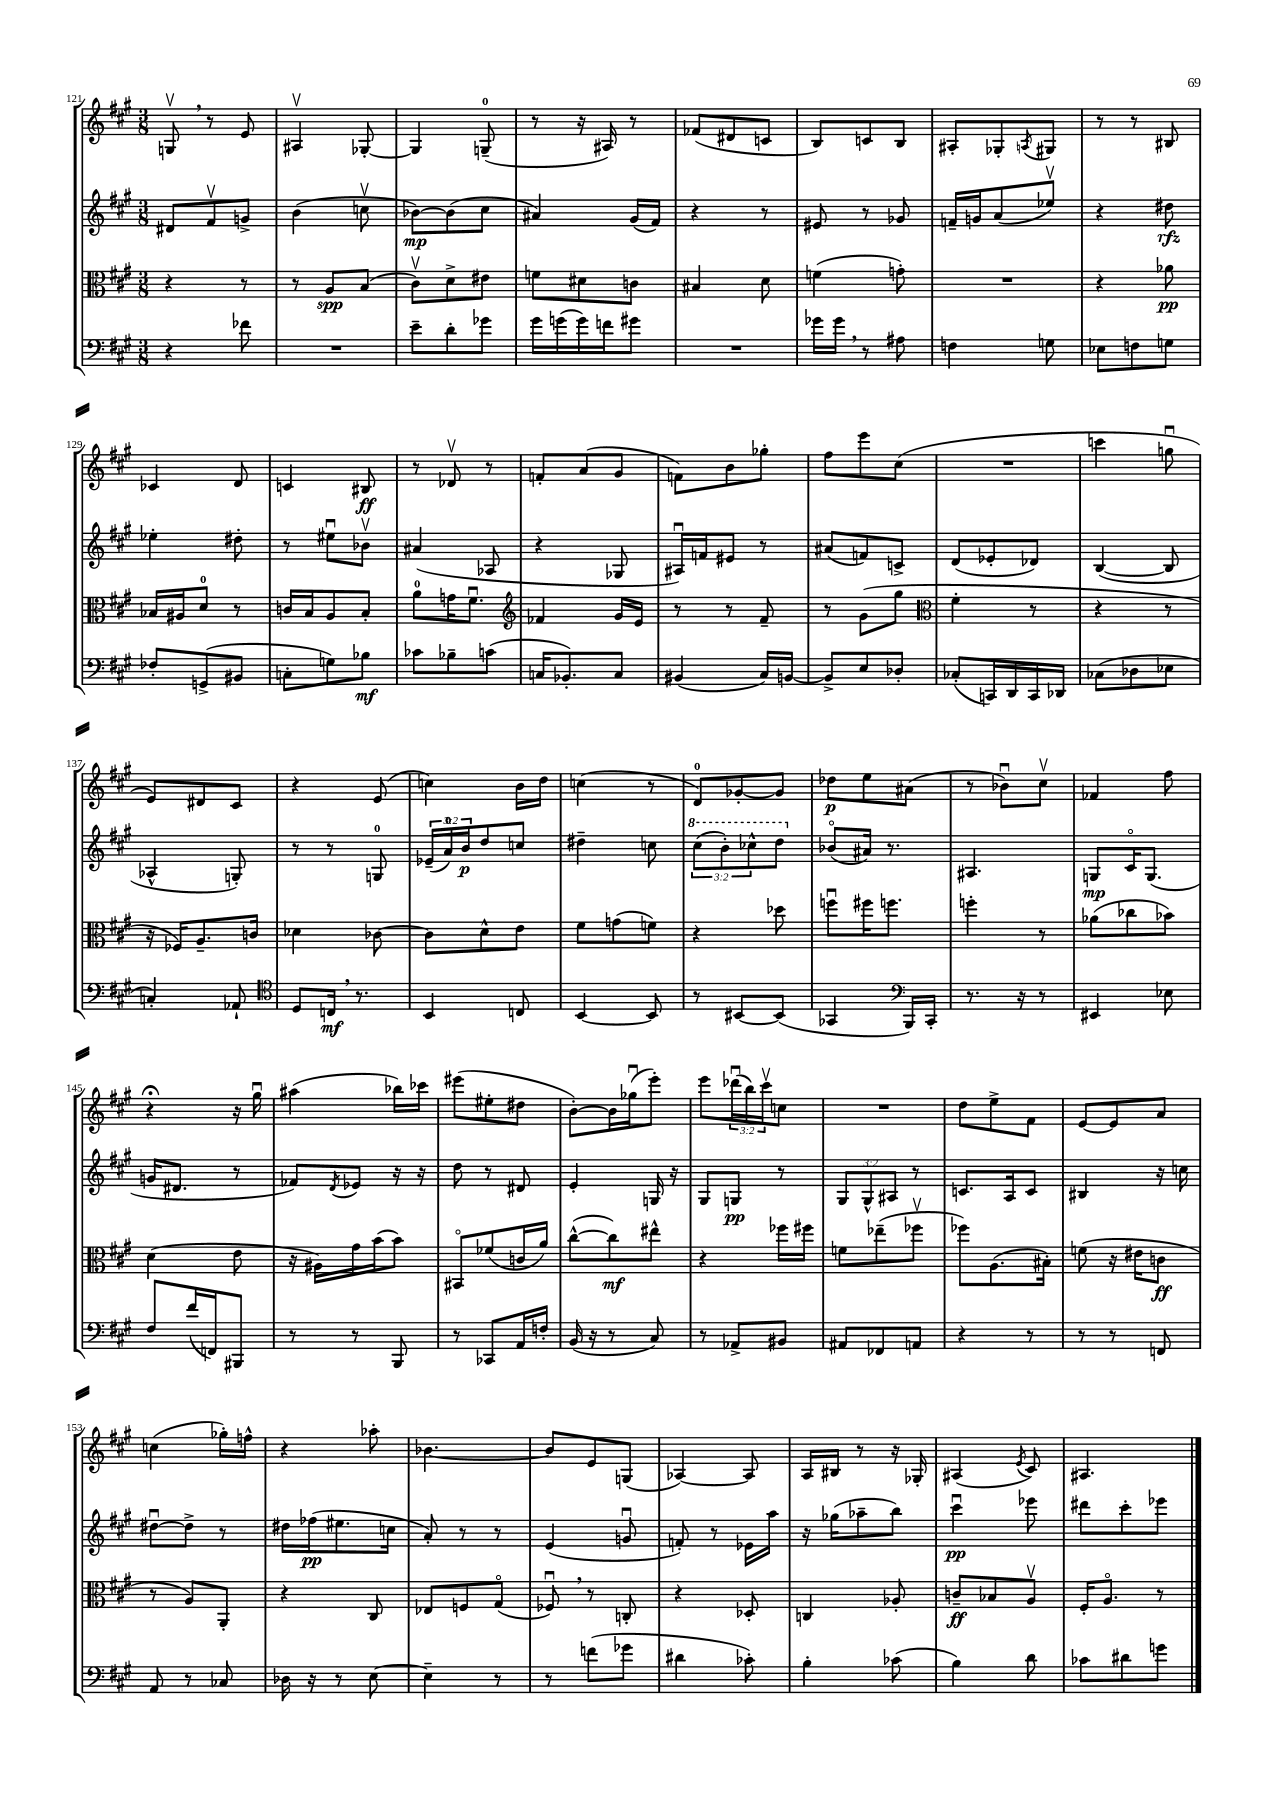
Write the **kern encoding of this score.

**kern	**dynam	**kern	**dynam	**kern	**dynam	**kern	**dynam
*part4	*part4	*part3	*part3	*part2	*part2	*part1	*part1
*staff4	*staff4	*staff3	*staff3	*staff2	*staff2	*staff1	*staff1
*clefF4	*	*clefC3	*	*clefG2	*	*clefG2	*
*k[f#c#g#]	*	*k[f#c#g#]	*	*k[f#c#g#]	*	*k[f#c#g#]	*
*M3/8	*	*M3/8	*	*M3/8	*	*M3/8	*
=121	=121	=121	=121	=121	=121	=121	=121
4r	.	4r	.	8d#X/L	.	8Gnv,/	.
.	.	.	.	8f#v/	.	8r	.
8f-X\	.	8r	.	8gn^/J	.	8e/	.
=122	=122	=122	=122	=122	=122	=122	=122
4.r	.	8r	.	(4b\	.	4A#Xv/	.
.	.	8A/L	spp	.	.	.	.
.	.	(8B/J	.	8ccnv\	.	[8G-X'/	.
=123	=123	=123	=123	=123	=123	=123	=123
8e~\L	.	8c#v\L)	.	[8b-X\L)	mp	4G-/]	.
8d'\	.	8d^\	.	(8b-\]	.	.	.
8g-X\J	.	8e#X\J	.	8cc#\J	.	(8Gn~/	.
=124	=124	=124	=124	=124	=124	=124	=124
16g#\LL	.	8fn\L	.	4a#X/)	.	8r	.
(16gn\	.	.	.	.	.	.	.
16g\)	.	8d#X\	.	.	.	16r	.
16fn\J	.	.	.	.	.	16A#X/)	.
8g#X\J	.	8cn\J	.	(16g#/LL	.	8r	.
.	.	.	.	16f#/JJ)	.	.	.
=125	=125	=125	=125	=125	=125	=125	=125
4.r	.	4B#X/	.	4r	.	(8f-X/L	.
.	.	.	.	.	.	8d#X/	.
.	.	8d\	.	8r	.	8cn/J	.
=126	=126	=126	=126	=126	=126	=126	=126
16g-X\LL	.	(4fn\	.	8e#X/	.	8B/L)	.
16g-,\JJ	.	.	.	.	.	.	.
8r	.	.	.	8r	.	8cn/	.
8A#X\	.	8gn'\)	.	8g-X/	.	8B/J	.
=127	=127	=127	=127	=127	=127	=127	=127
4Fn\	.	4.r	.	16fn~/LL	.	8A#X'/L	.
.	.	.	.	16gn/J	.	.	.
.	.	.	.	(8a/	.	8G-X'/	.
.	.	.	.	.	.	8qAn/	.
8Gn\	.	.	.	8ee-Xv/J)	.	8G#X/J	.
=128	=128	=128	=128	=128	=128	=128	=128
8E-X\L	.	4r	.	4r	.	8r	.
8Fn\	.	.	.	.	.	8r	.
8Gn\J	.	8a-X\	pp	8dd#X\	rfz	8B#X/	.
!!LO:LB:g=z
=129	=129	=129	=129	=129	=129	=129	=129
8F-X'/L	.	16B-X/LL	.	4ee-X'\	.	4c-X/	.
.	.	16A#X/J	.	.	.	.	.
(8GGn^/	.	8d/J	.	.	.	.	.
8BB#X/J	.	8r	.	8dd#X'\	.	8d/	.
=130	=130	=130	=130	=130	=130	=130	=130
8Cn'\L	.	16cn/LL	.	8r	.	4cn/	.
.	.	16B/J	.	.	.	.	.
8Gn\)	.	8A/	.	8ee#Xu\L	.	.	.
8B-X\J	mf	8B'/J	.	8b-Xv\J	.	8B#X/	ff
=131	=131	=131	=131	=131	=131	=131	=131
8c-X\L	.	8a\L	.	(4a#X/	.	8r	.
8B-X~\	.	16gn\K	.	.	.	8d-Xv/	.
.	.	8.f#u\J	.	.	.	.	.
(8cn\J	.	.	.	8A-X/	.	8r	.
=132	=132	=132	=132	=132	=132	=132	=132
*	*	*clefG2	*	*	*	*	*
16Cn/KL	.	4f-X/	.	4r	.	8fn'/L	.
8.BB-X'/)	.	.	.	.	.	.	.
.	.	.	.	.	.	(8a/	.
8C/J	.	16g#/LL	.	8G-X/	.	8g#/J	.
.	.	16e/JJ	.	.	.	.	.
=133	=133	=133	=133	=133	=133	=133	=133
(4BB#X/	.	8r	.	16A#Xu/LL)	.	8fn\L)	.
.	.	.	.	16fn/J	.	.	.
.	.	8r	.	8e#X/J	.	8b\	.
16C#/LL)	.	8f#~/	.	8r	.	8gg-X'\J	.
[16BBn/JJ	.	.	.	.	.	.	.
=134	=134	=134	=134	=134	=134	=134	=134
8BB^/L]	.	8r	.	(8a#X/L	.	8ff#\L	.
8E/	.	(8g#\L	.	8fn/)	.	8eee\	.
8D-X'/J	.	8gg#\J	.	8cn^/J	.	(8cc#\J	.
=135	=135	=135	=135	=135	=135	=135	=135
*	*	*clefC3	*	*	*	*	*
(8C-X'/L	.	4f#'\	.	(8d/L	.	4.r	.
16CCn/L)	.	.	.	8e-X'/	.	.	.
16DD/	.	.	.	.	.	.	.
16CC/	.	8r	.	8d-X/J)	.	.	.
16DD-X/JJ	.	.	.	.	.	.	.
=136	=136	=136	=136	=136	=136	=136	=136
(8C-X\L	.	4r	.	([4B/	.	4cccn\	.
8D-X\	.	.	.	.	.	.	.
8E-X\J	.	8r	.	8B/]	.	8ggnu\	.
!!LO:LB:g=z
=137	=137	=137	=137	=137	=137	=137	=137
4Cn'/)	.	16r	.	4A-X^^/	.	8e/L)	.
.	.	16F-X/KL)	.	.	.	.	.
.	.	8.A~/	.	.	.	8d#X/	.
8AA-X`/	.	.	.	8Gn'/)	.	8c#/J	.
.	.	16cn/Jk	.	.	.	.	.
=138	=138	=138	=138	=138	=138	=138	=138
*clefC4	*	*	*	*	*	*	*
8D/L	.	4d-X\	.	8r	.	4r	.
16Cn,/Jk	mf	.	.	8r	.	.	.
8.r	.	.	.	.	.	.	.
.	.	[8c-X\	.	8Gn/	.	(8e/	.
=139	=139	=139	=139	=139	=139	=139	=139
4BB/	.	8c-\L]	.	(24e-X~/LL	.	4ccn\)	.
.	.	.	.	24a/)	.	.	.
.	.	.	.	24b/J	p	.	.
.	.	8d^^\	.	8dd/	.	.	.
8Cn/	.	8e\J	.	8ccn/J	.	16b\LL	.
.	.	.	.	.	.	16dd\JJ	.
=140	=140	=140	=140	=140	=140	=140	=140
[4BB/	.	8f#\L	.	4dd#X~\	.	(4ccn\	.
.	.	(8gn\	.	.	.	.	.
8BB/]	.	8fn\J)	.	8ccn\	.	8r	.
=141	=141	=141	=141	=141	=141	=141	=141
*	*	*	*	*8va	*	*	*
8r	.	4r	.	(12ccc#\L	.	8d/L)	.
.	.	.	.	12bb'\)	.	.	.
[8BB#X/L	.	.	.	.	.	[8g-X'/	.
.	.	.	.	12ccc-X^^\	.	.	.
(8BB#/J]	.	8dd-X\	.	8ddd\J	.	8g-/J]	.
=142	=142	=142	=142	=142	=142	=142	=142
*	*	*	*	*X8va	*	*	*
4GG-X/	.	8ffnu\L	.	(8b-X/L	.	8dd-X\L	p
.	.	16ff#X\K	.	16a#X/Jk)	.	8ee\	.
.	.	8.ffn\J	.	8.r	.	.	.
*clefF4	*	*	*	*	*	*	*
16BBB/LL)	.	.	.	.	.	(8a#X\J	.
16CC#'/JJ	.	.	.	.	.	.	.
=143	=143	=143	=143	=143	=143	=143	=143
8.r	.	4ffn'\	.	4.A#X/	.	8r	.
.	.	.	.	.	.	8b-Xu\L)	.
16r	.	.	.	.	.	.	.
8r	.	8r	.	.	.	8cc#v\J	.
=144	=144	=144	=144	=144	=144	=144	=144
4EE#X/	.	(8a-X\L	.	8Gn/L	mp	4f-X/	.
.	.	8cc-X\	.	16c#/K	.	.	.
.	.	.	.	(8.G/J	.	.	.
8E-X\	.	8b-X\J)	.	.	.	8ff#\	.
!!LO:LB:g=z
=145	=145	=145	=145	=145	=145	=145	=145
8F#/L	.	(4d\	.	16gn/KL	.	4r;<	.
.	.	.	.	8.d#X/J	.	.	.
(16f#/L	.	.	.	.	.	.	.
16FFn/J)	.	.	.	.	.	.	.
8BBB#X/J	.	8e\	.	8r	.	16r	.
.	.	.	.	.	.	16gg#u\	.
=146	=146	=146	=146	=146	=146	=146	=146
8r	.	16r	.	8f-X/L)	.	(4aa#X\	.
.	.	16A#X\LL)	.	.	.	.	.
.	.	.	.	8qd/	.	.	.
8r	.	16g#\	.	8e-X/J	.	.	.
.	.	(16b\J	.	.	.	.	.
8BBB/	.	8b\J)	.	16r	.	16bb-X\LL)	.
.	.	.	.	16r	.	16ccc-X\JJ	.
=147	=147	=147	=147	=147	=147	=147	=147
8r	.	8BB#X/L	.	8dd\	.	(8eee#X\L	.
8CC-X/L	.	(8f-X/	.	8r	.	8ee#X'\	.
16AA/L	.	16cn/L	.	8d#X/	.	8dd#X\J	.
16Fn'/JJ	.	16a/JJ)	.	.	.	.	.
=148	=148	=148	=148	=148	=148	=148	=148
(16BB/	.	([8cc#^^\L	.	4e'/	.	[8b'\L)	.
16r	.	.	.	.	.	.	.
8r	.	8cc#\])	mf	.	.	16b\L]	.
.	.	.	.	.	.	(16gg-Xu\J	.
8C#/)	.	8ee#X^^\J	.	16Gn/	.	8eee'\J)	.
.	.	.	.	16r	.	.	.
=149	=149	=149	=149	=149	=149	=149	=149
8r	.	4r	.	8G#/L	.	8eee\L	.
8AA-X^/L	.	.	.	8Gn/J	pp	(24ddd-Xu\L	.
.	.	.	.	.	.	24bb\)	.
.	.	.	.	.	.	24ccc#v\J	.
8BB#X/J	.	16ff-X\LL	.	8r	.	8ccn\J	.
.	.	16ff#X\JJ	.	.	.	.	.
=150	=150	=150	=150	=150	=150	=150	=150
8AA#X/L	.	8fn\L	.	12G#/L	.	4.r	.
.	.	.	.	12G#^^/	.	.	.
8FF-X/	.	(8ee-X~\	.	.	.	.	.
.	.	.	.	12A#X/J	.	.	.
8AAn/J	.	8ff-Xv\J	.	8r	.	.	.
=151	=151	=151	=151	=151	=151	=151	=151
4r	.	8ff-X\L)	.	8.cn/L	.	8dd\L	.
.	.	(8.A\	.	.	.	8ee^\	.
.	.	.	.	16A/k	.	.	.
8r	.	.	.	8c/J	.	8f#\J	.
.	.	16B#X'\Jk)	.	.	.	.	.
=152	=152	=152	=152	=152	=152	=152	=152
8r	.	(8fn\	.	4B#X/	.	[8e/L	.
8r	.	16r	.	.	.	8e/]	.
.	.	16e#X\KL	.	.	.	.	.
8FFn/	.	8cn\J	ff	16r	.	8a/J	.
.	.	.	.	16ccn\	.	.	.
!!LO:LB:g=z
=153	=153	=153	=153	=153	=153	=153	=153
8AA/	.	8r	.	[8dd#Xu\L	.	(4ccn\	.
8r	.	8A/L)	.	8dd#^\J]	.	.	.
8C-X/	.	8AA'/J	.	8r	.	16gg-X'\LL)	.
.	.	.	.	.	.	16ffn^^\JJ	.
=154	=154	=154	=154	=154	=154	=154	=154
16D-X\	.	4r	.	16dd#X\LL	.	4r	.
16r	.	.	.	(16ff-X\J	pp	.	.
8r	.	.	.	8.ee#X\	.	.	.
[8E\	.	8C#/	.	.	.	8aa-X'\	.
.	.	.	.	16ccn\Jk	.	.	.
=155	=155	=155	=155	=155	=155	=155	=155
4E~\]	.	8E-X/L	.	8a'/)	.	[4.b-X\	.
.	.	8Fn/	.	8r	.	.	.
8r	.	(8G#/J	.	8r	.	.	.
=156	=156	=156	=156	=156	=156	=156	=156
8r	.	8F-Xu,/)	.	(4e/	.	8b-/L]	.
(8fn\L	.	8r	.	.	.	8e/	.
8g-X\J	.	8Cn'/	.	8gnu/	.	(8Gn/J	.
=157	=157	=157	=157	=157	=157	=157	=157
4d#X\	.	4r	.	8fn'/)	.	[4A-X/)	.
.	.	.	.	8r	.	.	.
8c-X'\)	.	8D-X'/	.	16e-X\LL	.	8A-/]	.
.	.	.	.	16aa\JJ	.	.	.
=158	=158	=158	=158	=158	=158	=158	=158
4B'\	.	4Cn/	.	16r	.	16A/LL	.
.	.	.	.	(16gg-X\KL	.	16B#X/JJ	.
.	.	.	.	8aa-X~\	.	8r	.
(8c-X\	.	8A-X'/	.	8bb\J)	.	16r	.
.	.	.	.	.	.	16G-X'/	.
=159	=159	=159	=159	=159	=159	=159	=159
4B\)	.	8cn~/L	ff	4ccc#u\	pp	(4A#X/	.
.	.	8B-X/	.	.	.	.	.
.	.	.	.	.	.	8qe/	.
8d\	.	8Av/J	.	8eee-X\	.	8c#/)	.
=160	=160	=160	=160	=160	=160	=160	=160
8c-X\L	.	16F#'/KL	.	8ddd#X\L	.	4.A#X/	.
.	.	8.A/J	.	.	.	.	.
8d#X\	.	.	.	8ccc#'\	.	.	.
8gn\J	.	8r	.	8eee-X\J	.	.	.
==	==	==	==	==	==	==	==
*-	*-	*-	*-	*-	*-	*-	*-
